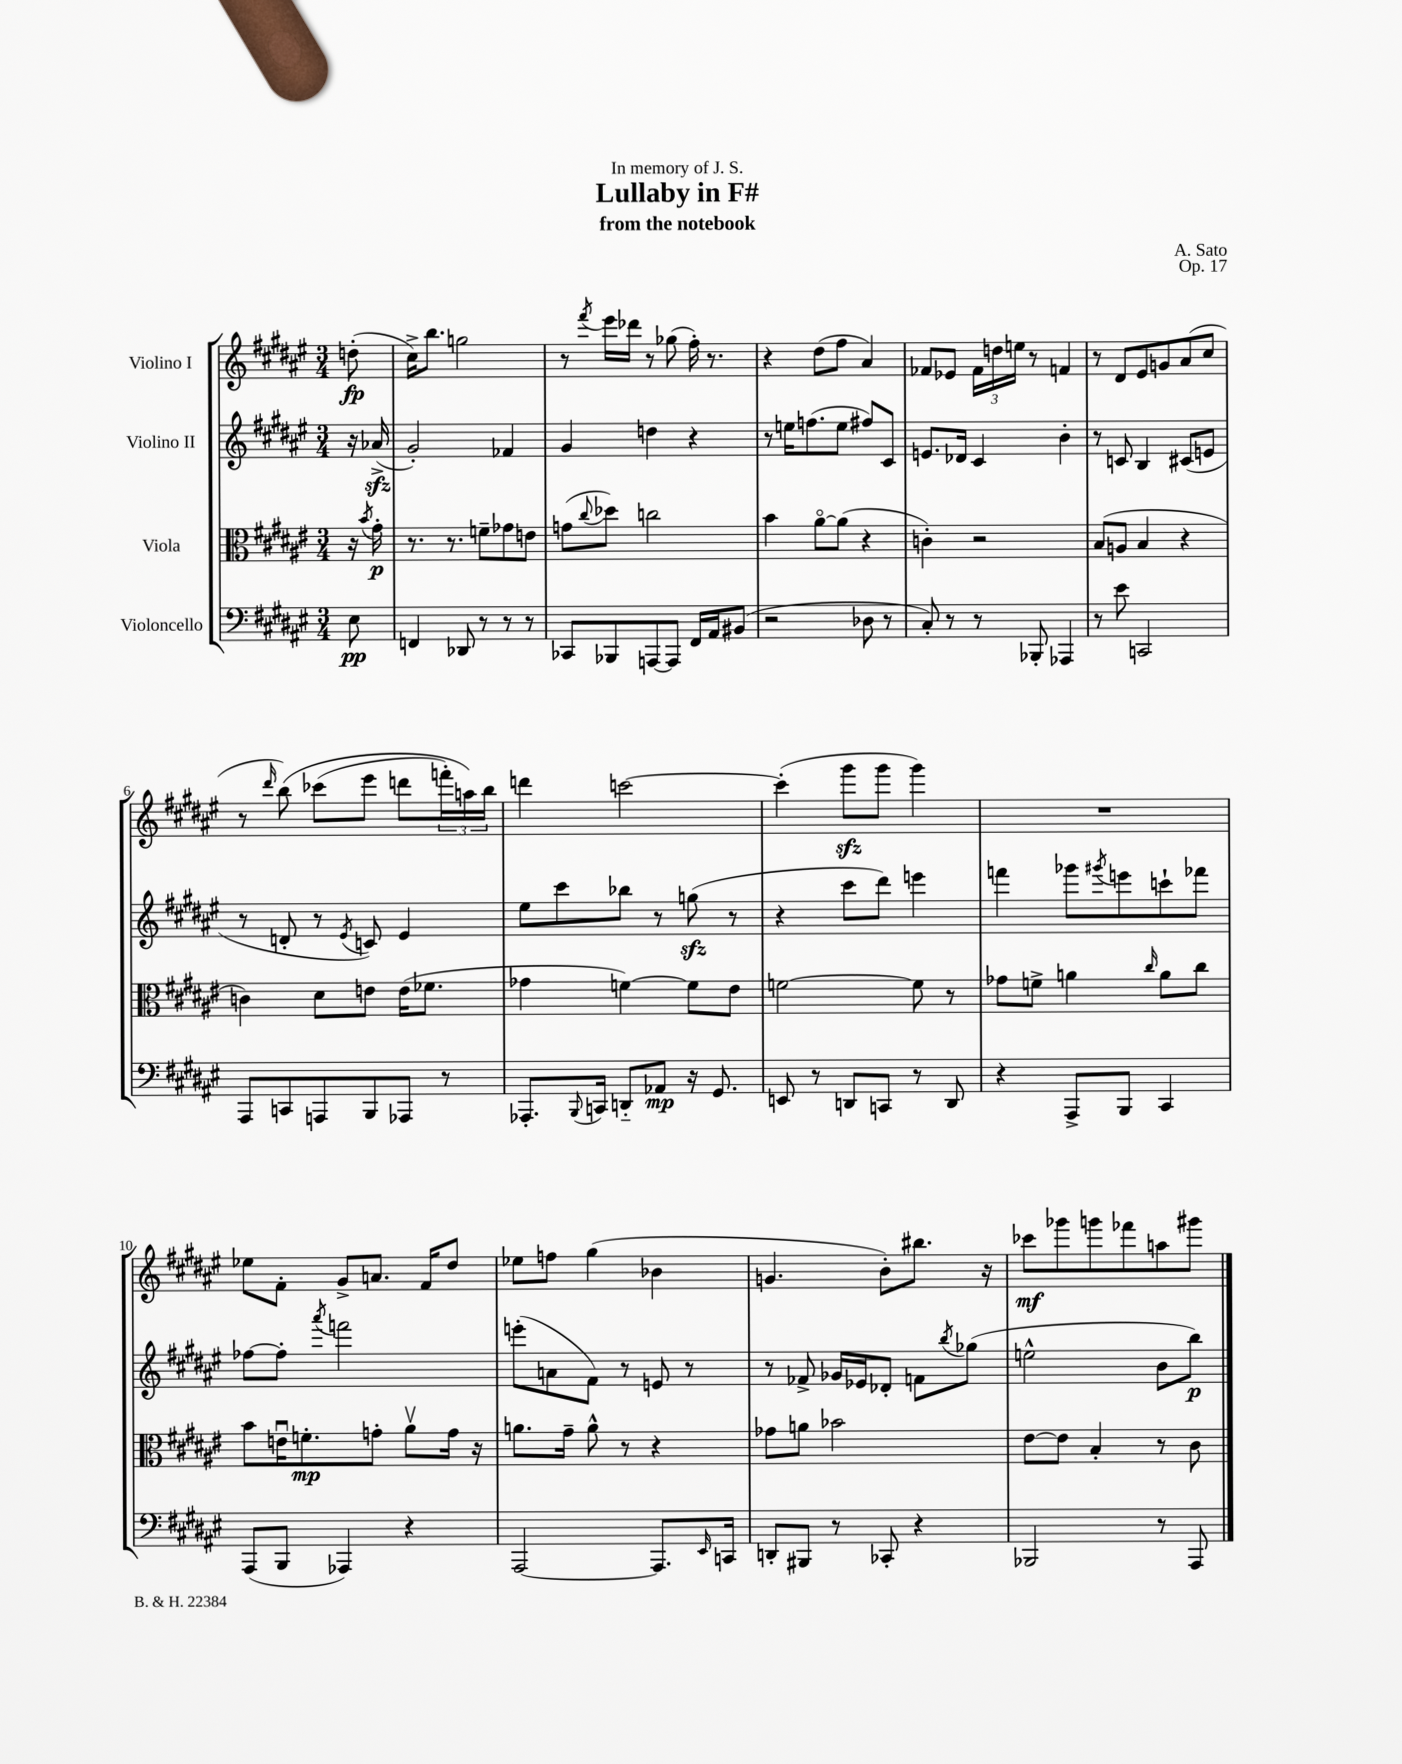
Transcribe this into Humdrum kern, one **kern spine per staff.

**kern	**dynam	**kern	**dynam	**kern	**dynam	**kern	**dynam
*part4	*part4	*part3	*part3	*part2	*part2	*part1	*part1
*staff4	*staff4	*staff3	*staff3	*staff2	*staff2	*staff1	*staff1
*I"Violoncello	*	*I"Viola	*	*I"Violino II	*	*I"Violino I	*
*clefF4	*	*clefC3	*	*clefG2	*	*clefG2	*
*k[f#c#g#d#a#e#]	*	*k[f#c#g#d#a#e#]	*	*k[f#c#g#d#a#e#]	*	*k[f#c#g#d#a#e#]	*
*M3/4	*	*M3/4	*	*M3/4	*	*M3/4	*
=	=	=	=	=	=	=	=
8E#\	pp	16r	.	16r	.	(8ddn'\	fp
.	.	8qb/	.	.	.	.	.
.	.	16g#'\	p	(16a-Xzz^/	.	.	.
=1	=1	=1	=1	=1	=1	=1	=1
4FFn/	.	8.r	.	2g#'/)	.	16cc#^\KL)	.
.	.	.	.	.	.	8.bb\J	.
.	.	8.r	.	.	.	.	.
8DD-X/	.	.	.	.	.	2ggn\	.
8r	.	8fn~\L	.	.	.	.	.
8r	.	8g-X\	.	4f-X/	.	.	.
8r	.	8en\J	.	.	.	.	.
=2	=2	=2	=2	=2	=2	=2	=2
8CC-X/L	.	(8gn\L	.	4g#/	.	8r	.
.	.	8qqcc#/	.	.	.	8qfff#/	.
8BBB-X/	.	8dd-X\J)	.	.	.	16eee#\LL	.
.	.	.	.	.	.	16ddd-X\JJ	.
[8AAAn/	.	2ccn\	.	4ddn\	.	8r	.
8AAA/J]	.	.	.	.	.	(8gg-X\	.
16FF#/LL	.	.	.	4r	.	16ff#'\)	.
16AA#/J	.	.	.	.	.	8.r	.
(8BB#X/J	.	.	.	.	.	.	.
=3	=3	=3	=3	=3	=3	=3	=3
2r	.	4b\	.	8r	.	4r	.
.	.	.	.	16een\KL	.	.	.
.	.	.	.	(8.ffn\	.	.	.
.	.	[8a#\L	.	.	.	(8dd#\L	.
.	.	(8a#\J]	.	8ee\J	.	8ff#\J	.
8D-X\	.	4r	.	8ff#X/L)	.	4a#/)	.
8r	.	.	.	8c#/J	.	.	.
=4	=4	=4	=4	=4	=4	=4	=4
8C#'/)	.	4cn'\)	.	8.en/L	.	8f-X/L	.
8r	.	.	.	.	.	8e-X/J	.
.	.	.	.	16d-X/Jk	.	.	.
8r	.	2r	.	4c#/	.	24f-\LL	.
.	.	.	.	.	.	24ddn\	.
.	.	.	.	.	.	24een\JJ	.
8BBB-X'/	.	.	.	.	.	8r	.
4AAA-X/	.	.	.	4b'\	.	4fn/	.
=5	=5	=5	=5	=5	=5	=5	=5
8r	.	(8B/L	.	8r	.	8r	.
8e#\	.	8An/J	.	8cn/	.	8d#/L	.
2CCn/	.	4B/	.	4B/	.	8e#/	.
.	.	.	.	.	.	8gn/	.
.	.	4r	.	(8c#X/L	.	(8a#/	.
.	.	.	.	8en/J	.	8cc#/J	.
!!LO:LB:g=z
=6	=6	=6	=6	=6	=6	=6	=6
8AAA#/L	.	4cn\)	.	8r	.	8r	.
.	.	.	.	.	.	16qqddd#/	.
8CCn/	.	.	.	8dn'/	.	(8bb\)	.
8AAAn/	.	8d#\L	.	8r	.	(8ccc-X\L	.
.	.	.	.	8qe#/	.	.	.
8BBB/	.	8en\J	.	8cn/)	.	8eee#\J	.
8AAA-X/J	.	(16e\KL	.	4e#/	.	8dddn\L	.
.	.	8.f-X\J	.	.	.	.	.
8r	.	.	.	.	.	24fffn'\L)	.
.	.	.	.	.	.	24aan\)	.
.	.	.	.	.	.	24bb\JJ	.
=7	=7	=7	=7	=7	=7	=7	=7
8.AAA-X'/L	.	4g-X\	.	8ee#\L	.	4dddn\	.
.	.	.	.	8ccc#\	.	.	.
8qqBBB/	.	.	.	.	.	.	.
16CCn/Jk	.	.	.	.	.	.	.
8DDn/L	.	[4fn\)	.	8bb-X\J	.	[2cccn\	.
8AA-X/J	mp	.	.	8r	.	.	.
16r	.	8f\L]	.	(8ggnzz\	.	.	.
8.GG#/	.	.	.	.	.	.	.
.	.	8e#\J	.	8r	.	.	.
=8	=8	=8	=8	=8	=8	=8	=8
8EEn/	.	[2fn\	.	4r	.	(4ccc'\]	.
8r	.	.	.	.	.	.	.
8DDn/L	.	.	.	8ccc#\L	.	8ggg#zz\L	.
8CCn/J	.	.	.	8ddd#\J)	.	8ggg#\J	.
8r	.	8f\]	.	4eeen\	.	4ggg#\)	.
8DD/	.	8r	.	.	.	.	.
=9	=9	=9	=9	=9	=9	=9	=9
4r	.	8g-X\L	.	4fffn\	.	2.r	.
.	.	8fn^\J	.	.	.	.	.
8AAA#^/L	.	4an\	.	8ggg-X\L	.	.	.
.	.	.	.	8qggg#X/	.	.	.
8BBB/J	.	.	.	8eeen\	.	.	.
.	.	16qqcc#/	.	.	.	.	.
4CC#/	.	8a\L	.	8cccn`\	.	.	.
.	.	8cc#\J	.	8fff-X\J	.	.	.
!!LO:LB:g=z
=10	=10	=10	=10	=10	=10	=10	=10
(8AAA#/L	.	8b\L	.	[8ff-X\L	.	8ee-X\L	.
8BBB/J	.	16enu\K	.	8ff-'\J]	.	8f#'\J	.
.	.	8.fn'\	mp	.	.	.	.
.	.	.	.	8qaaa#/	.	.	.
4AAA-X/)	.	.	.	2fffn\	.	8g#^/L	.
.	.	8gn'\J	.	.	.	8.an/J	.
4r	.	8a#v\L	.	.	.	.	.
.	.	.	.	.	.	16f#/KL	.
.	.	16g\Jk	.	.	.	8dd#/J	.
.	.	16r	.	.	.	.	.
=11	=11	=11	=11	=11	=11	=11	=11
[2AAA#/	.	8.an\L	.	(8eeen'\L	.	8ee-X\L	.
.	.	.	.	8an\	.	8ffn\J	.
.	.	16g#~\Jk	.	.	.	.	.
.	.	8a^^\	.	8f#\J)	.	(4gg#\	.
.	.	8r	.	8r	.	.	.
8.AAA#/L]	.	4r	.	8en/	.	4b-X\	.
.	.	.	.	8r	.	.	.
16qqEE#/	.	.	.	.	.	.	.
16CCn/Jk	.	.	.	.	.	.	.
=12	=12	=12	=12	=12	=12	=12	=12
8DDn'/L	.	8g-X\L	.	8r	.	4.gn/	.
8BBB#X/J	.	8an\J	.	8f-X^/	.	.	.
8r	.	2b-X\	.	16g-X/LL	.	.	.
.	.	.	.	16e-X/J	.	.	.
8CC-X'/	.	.	.	8d-X'/J	.	8b'\L)	.
4r	.	.	.	8fn\L	.	8.bb#X\J	.
.	.	.	.	8qbb/	.	.	.
.	.	.	.	(8gg-X\J	.	.	.
.	.	.	.	.	.	16r	.
=13	=13	=13	=13	=13	=13	=13	=13
2BBB-X/	.	[8e#\L	.	2een^^\	.	8ccc-X\L	mf
.	.	8e#\J]	.	.	.	8ggg-X\	.
.	.	4B'/	.	.	.	8gggn\	.
.	.	.	.	.	.	8fff-X\	.
8r	.	8r	.	8b\L	.	8aan\	.
8AAA#/	.	8c#\	.	8bb\J)	p	8ggg#X\J	.
==	==	==	==	==	==	==	==
*-	*-	*-	*-	*-	*-	*-	*-
